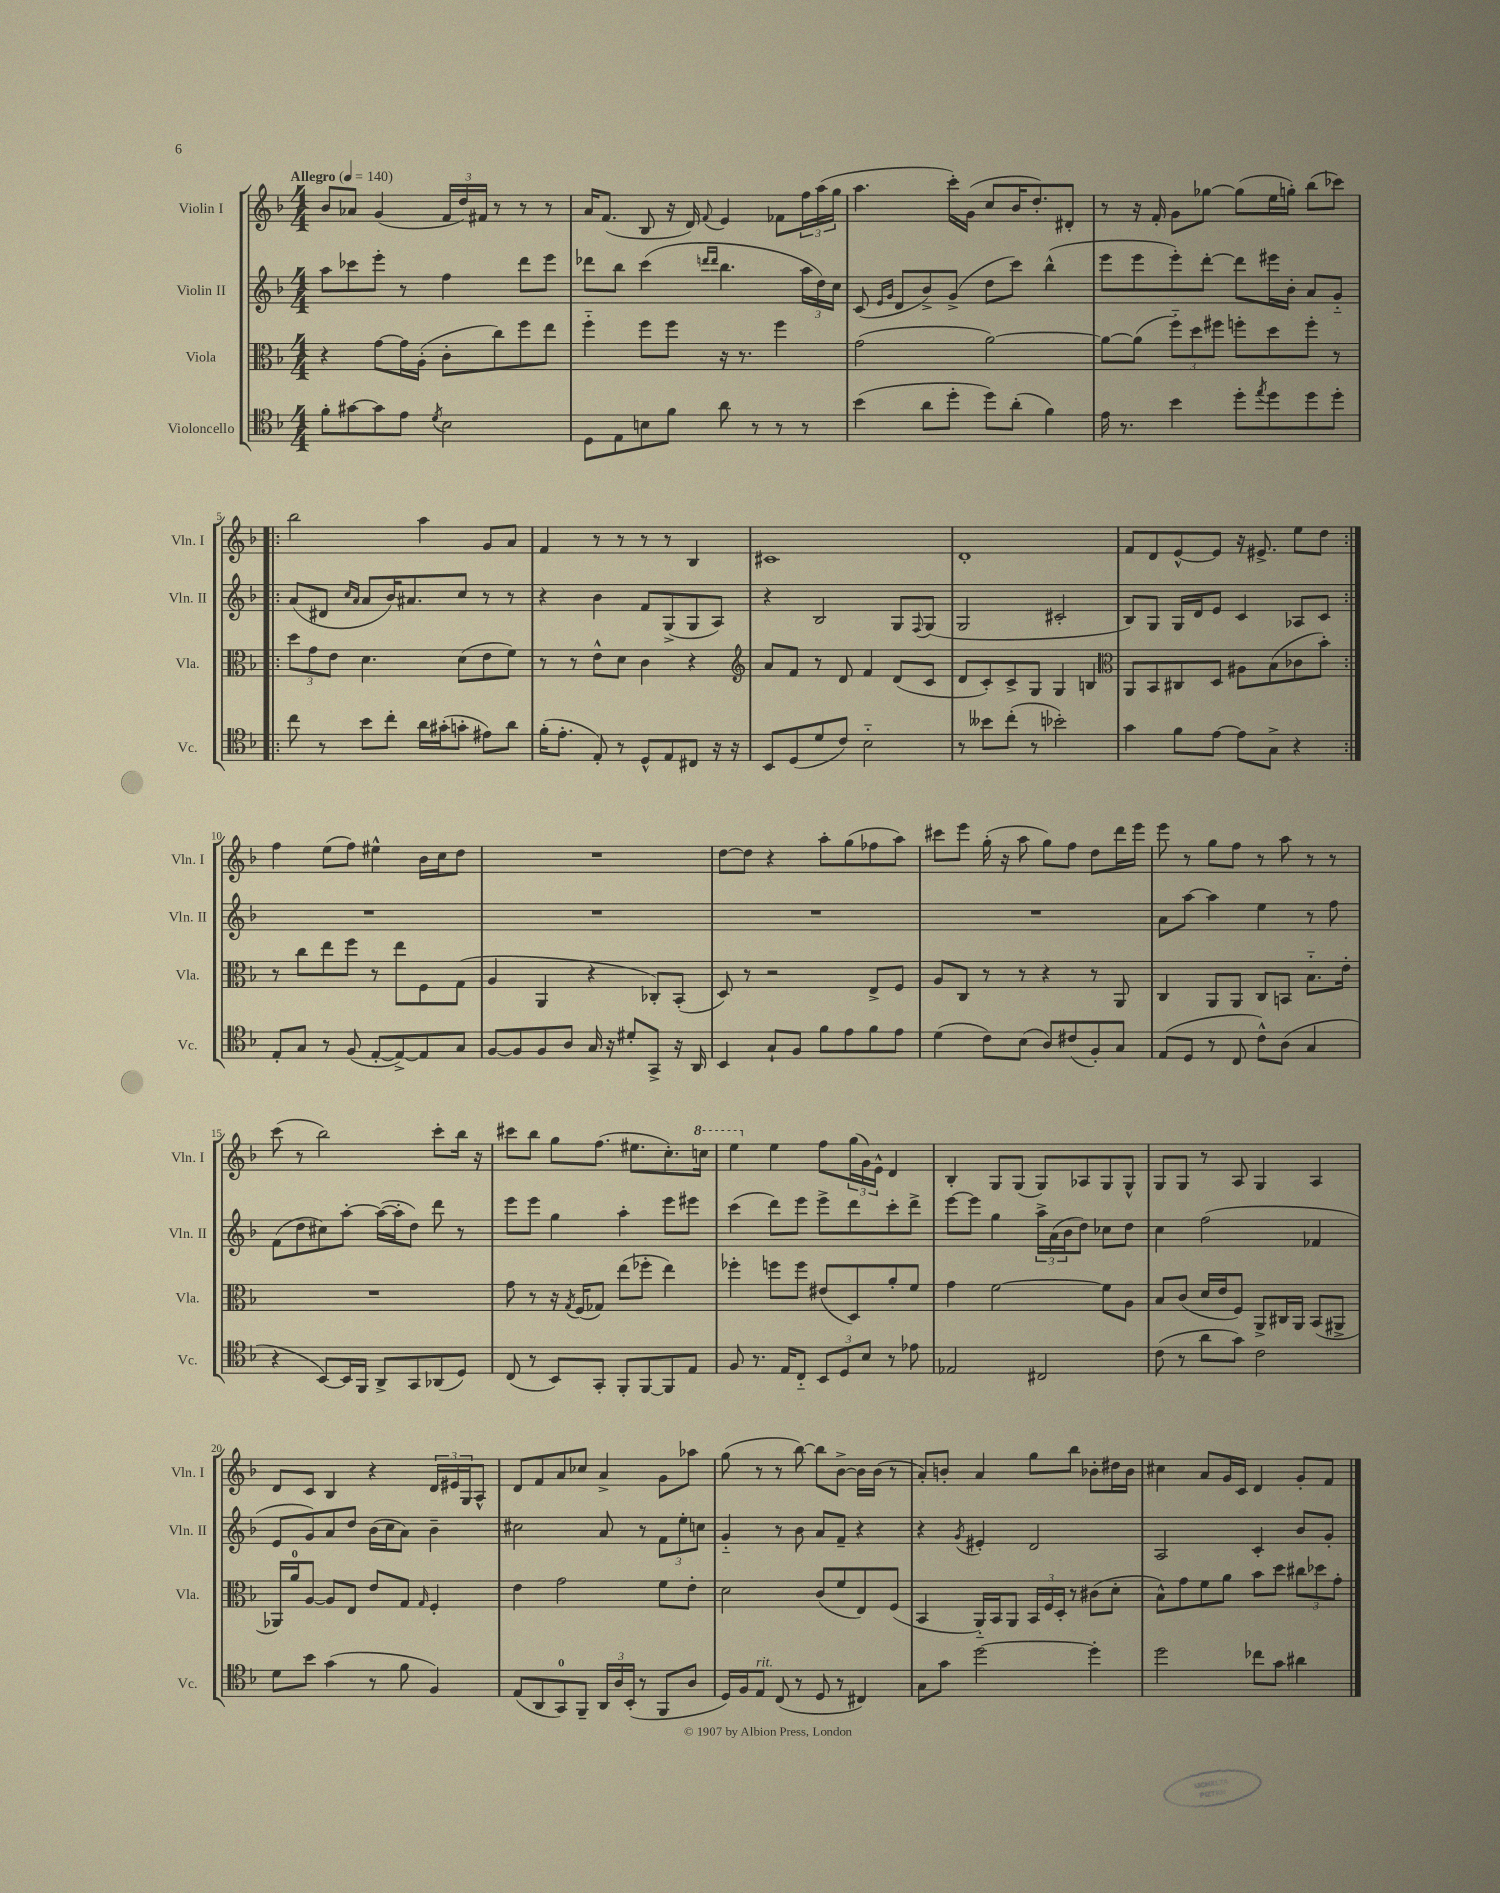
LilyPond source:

<<
\new StaffGroup <<
\new Staff = "s0" \with { instrumentName = "Violin I" shortInstrumentName = "Vln. I" } {
    \clef treble \key f \major \numericTimeSignature \time 4/4 \tempo "Allegro" 4 = 140
    bes'8 aes'8 g'4( \tuplet 3/2 { f'16 d''16) fis'16 } r8 r8 r8 |
    a'16 f'8.( bes8 r16 d'16) \appoggiatura { f'8 } e'4 fes'8 \tuplet 3/2 { f''16 a''16( g''16 } |
    a''4. c'''16-.) g'16( c''8 bes'16 d''8.-.) dis'8-. |
    r8 r16 f'16-. g'8 ges''8~ ges''8( e''16 g''16-.) bes''8( ces'''8) |
    \repeat volta 2 { bes''2 a''4 g'8 a'8 |
    f'4 r8 r8 r8 r8 bes4 |
    cis'1 |
    d'1-. |
    f'8 d'8 e'8~-^ e'8 r16 eis'8.-> e''8 d''8 | }
    f''4 e''8( f''8) eis''4-^ bes'16 c''16 d''8 |
    R1 |
    d''8~ d''8 r4 a''8-. g''8( fes''8 a''8) |
    cis'''8 e'''8 g''16-.( r16 a''8 g''8) f''8 d''8 d'''16 e'''16 |
    e'''8 r8 g''8 f''8 r8 a''8 r8 r8 |
    c'''8( r8 bes''2) c'''8-. bes''16 r16 |
    cis'''8 bes''8 g''8 f''8.( eis''8. c''8.-.) \ottava #1 c'''16 |
    e'''4 \ottava #0 e''4 f''8 \tuplet 3/2 { g''16( g'16) e'16-^ } d'4 |
    bes4-. g8 g8( g8) aes8 g8 g8-^ |
    g8 g8 r8 a8 g4 a4 |
    d'8 c'8 bes4 r4 \tuplet 3/2 { d'16 eis'16 g16 } a8-^ |
    d'8 f'8 a'8 ces''8 a'4-> g'8 aes''8 |
    g''8( r8 r8 bes''8~) bes''8 bes'8~-> bes'16 bes'16( r8 |
    a'8-.) b'8-. a'4 g''8 bes''8 bes'8-. dis''16 bes'16 |
    cis''4 a'8 g'16 c'16 d'4 g'8-. f'8 \bar "|." |
}
\new Staff = "s1" \with { instrumentName = "Violin II" shortInstrumentName = "Vln. II" } {
    \clef treble \key f \major \numericTimeSignature \time 4/4
    a''8 ces'''8 e'''8-. r8 f''4 d'''8 e'''8 |
    des'''8 bes''8 c'''4( \grace { d'''16 d'''16 } bes''4. \tuplet 3/2 { a''16 d''16) c''16 } |
    c'8( \grace { e'16 g'16 } d'8 bes'8->) g'8->( d''8 c'''8) bes''4-^( |
    e'''8 e'''8 e'''8-.) d'''8~-. d'''8 eis'''16 bes'16-. a'8 g'8-_ |
    \repeat volta 2 { a'8( dis'8 \grace { c''16 a'16 } a'8 bes'16) ais'8. c''8 r8 r8 |
    r4 bes'4 f'8 g8->( g8 a8) |
    r4 bes2 g8 \appoggiatura { f8 } g8( |
    g2 cis'2-. |
    bes8) g8 g16 d'16 e'8 c'4 aes8 c'8 | }
    R1 |
    R1 |
    R1 |
    R1 |
    a'8 a''8~ a''4 e''4 r8 f''8 |
    f'8( d''8 cis''8) a''8~-. a''16~( a''16-. d''8) d'''8 r8 |
    e'''8 e'''8 g''4 a''4-. e'''8 eis'''8 |
    c'''4( d'''8) e'''8 e'''8-> d'''8 c'''8-. d'''8-> |
    e'''8~ e'''8 g''4 \tuplet 3/2 { a''16-> a'16( bes'16 } d''8) ces''8 d''8 |
    c''4 f''2( fes'4 |
    e'8 g'8) a'8 d''8 bes'16( c''16 a'8) bes'4-- |
    cis''2 a'8 r8 \tuplet 3/2 { f'8 e''8-. c''8 } |
    g'4-_ r8 bes'8 a'8 f'8-- r4 |
    r4 \acciaccatura { g'8 } eis'4-. d'2 |
    a2 c'4-. bes'8 g'8-. \bar "|." |
}
\new Staff = "s2" \with { instrumentName = "Viola" shortInstrumentName = "Vla." } {
    \clef alto \key f \major \numericTimeSignature \time 4/4
    r4 g'8~ g'16 a16-.( c'8-. c''8) f''8 e''8 |
    f''4-_ f''8 f''8 r16 r8. f''4 |
    g'2( a'2~) |
    a'8~ a'8( \tuplet 3/2 { f''8-_) d''8 fis''8 } f''8-. d''8 f''8-. r8 |
    \repeat volta 2 { \tuplet 3/2 { d''8 g'8 e'8 } d'4. d'8( e'8 f'8) |
    r8 r8 e'8-^ d'8 c'4 r4 |
    \clef treble a'8 f'8 r8 d'8 f'4 d'8( c'8 |
    d'8 c'8-.) c'8-> g8 g4 b4 |
    \clef alto a,8 bes,8 cis8 d8 ais8 bes8( ces'8 bes'8-.) | }
    r8 c''8 e''8 f''8 r8 e''8 f8 g8( |
    a4 a,4 r4 ces8-.) bes,8-.( |
    d8) r8 r2 e8-> f8 |
    a8 c8 r8 r8 r4 r8 a,8 |
    c4 a,8 a,8 c8 b,8 bes8.-_ e'16-. |
    R1 |
    g'8 r8 r16 \acciaccatura { g8 } f16( ges8) e''8( fes''8-. e''4) |
    fes''4-. f''8 f''8 eis'8( d8) a'8-. f'8 |
    g'4 f'2~ f'8 a8 |
    bes8 c'8( d'16 e'16 f8) a,8-> cis16 a,16 bes,8( ais,8-> |
    aes,16) a'16-0 a8~ a8 e8 e'8 g8 \grace { g16 } f4-. |
    e'4 g'2 f'8 e'8-. |
    d'2 c'8( f'8 e8) f8( |
    bes,4 a,16-_) bes,16 a,8 \tuplet 3/2 { bes,16 f16 d16-. } r8 cis'8( d'8-. |
    bes8-^) g'8 f'8 a'8 bes'8 d''8 \tuplet 3/2 { cis''8 des''8 g'8-. } \bar "|." |
}
\new Staff = "s3" \with { instrumentName = "Violoncello" shortInstrumentName = "Vc." } {
    \clef tenor \key f \major \numericTimeSignature \time 4/4
    f'8-. gis'8~ gis'8 e'8 \acciaccatura { d'8 } bes2 |
    d8 e8 b8 f'8 a'8 r8 r8 r8 |
    bes'4( a'8 d''8-. d''8) a'8-.( f'4) |
    e'16 r8. bes'4 d''8-. \acciaccatura { e''8 } d''8 d''8 d''8-. |
    \repeat volta 2 { c''8 r8 bes'8 c''8-. a'16 gis'16-.( g'8-. eis'8) a'8 |
    f'16-.( e'8.-. e8-.) r8 d8-^ e8 cis8 r16 r16 |
    bes,8 d8( d'8 c'8) bes2-_ |
    r8 beses'8 c''8-.( r8 bes'2-.) |
    g'4 f'8 e'8~ e'8 g8-> r4 | }
    e8-. g8 r8 f8( e8~-. e8~->) e8 g8 |
    f8~ f8 f8 a8 g16 r16 dis'8-. g,8-> r16 a,16 |
    bes,4 g8-! f8 f'8 e'8 f'8 e'8 |
    d'4( c'8) bes8( a8) cis'8( f8-.) g8 |
    e8( d8 r8 c8 c'8-^) a8( g4 |
    r4 bes,8~) bes,16 f,16 a,8-> g,8 aes,8( d8) |
    c8( r8 bes,8) g,8-. f,8-. f,8~ f,8 e8 |
    f8 r8. e16 c8-_ \tuplet 3/2 { bes,8 d8 bes8 } r8 ees'8 |
    ees2 cis2 |
    c'8( r8 a'8 g'8) c'2 |
    d'8 bes'8 g'4( r8 f'8 f4) |
    e8( a,8 g,8-0) f,8-- \tuplet 3/2 { a,16 a16 bes,16-.( } r8 f,8 a8 |
    d16) f16 e8^\markup { \italic "rit." } c8( r8 d8 r8 cis4) |
    g8 g'8 d''2~ d''4-. |
    d''2 ces''8 g'8 ais'4 \bar "|." |
}
>>
>>
